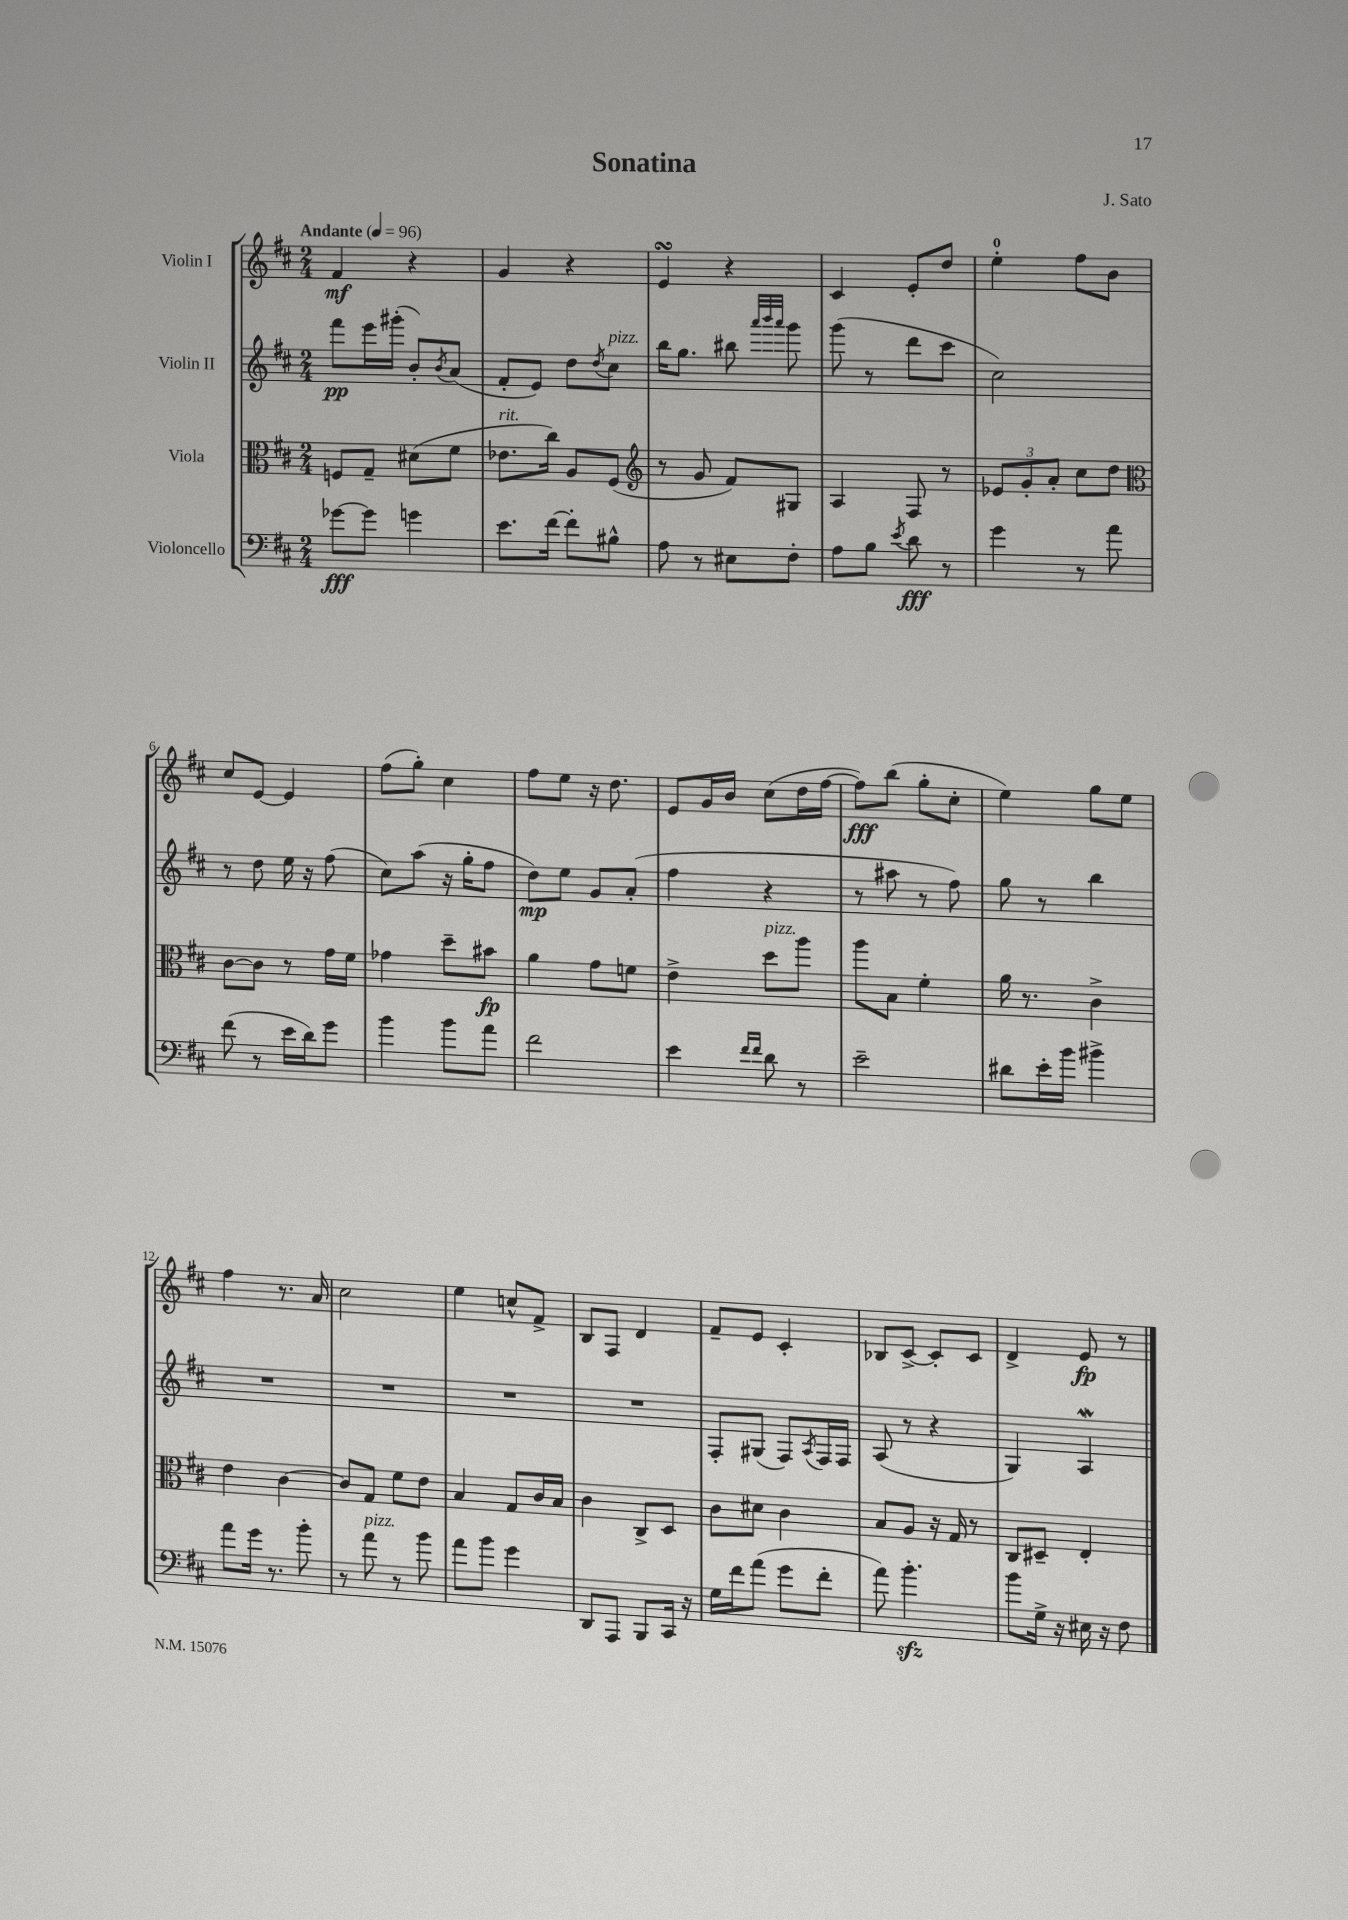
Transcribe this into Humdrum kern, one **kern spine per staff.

**kern	**dynam	**kern	**dynam	**kern	**dynam	**kern	**dynam
*part4	*part4	*part3	*part3	*part2	*part2	*part1	*part1
*staff4	*staff4	*staff3	*staff3	*staff2	*staff2	*staff1	*staff1
*I"Violoncello	*	*I"Viola	*	*I"Violin II	*	*I"Violin I	*
*clefF4	*	*clefC3	*	*clefG2	*	*clefG2	*
*k[f#c#]	*	*k[f#c#]	*	*k[f#c#]	*	*k[f#c#]	*
*M2/4	*	*M2/4	*	*M2/4	*	*M2/4	*
*MM96	*	*MM96	*	*MM96	*	*MM96	*
=1	=1	=1	=1	=1	=1	=1	=1
!	!	!	!	!	!	!LO:TX:a:B:t=Andante	!
[8g-X\L	fff	8Fn/L	.	8fff#\L	pp	4f#/	mf
8g-\J]	.	8G~/J	.	16eee\L	.	.	.
.	.	.	.	(16ggg#X'\JJ	.	.	.
4gn\	.	(8d#X\L	.	8b'/L)	.	4r	.
.	.	.	.	8qb/	.	.	.
.	.	8f#\J	.	(8a/J	.	.	.
=2	=2	=2	=2	=2	=2	=2	=2
!	!	!LO:TX:a:i:t=rit.	!	!	!	!	!
8.e\L	.	8.e-X\L	.	8f#'/L	.	4g/	.
.	.	.	.	8e/J)	.	.	.
[16f#\Jk	.	16cc#\Jk)	.	.	.	.	.
8f#'\L]	.	8A/L	.	8dd\L	.	4r	.
.	.	.	.	8qdd/	.	.	.
!	!	!	!	!LO:TX:a:i:t=pizz.	!	!	!
8B#X^^\J	.	(8F#/J	.	8cc#\J	.	.	.
=3	=3	=3	=3	=3	=3	=3	=3
*	*	*clefG2	*	*	*	*	*
8A\	.	8r	.	16bb\KL	.	4esSSS/	.
.	.	.	.	8.gg\J	.	.	.
8r	.	8g/	.	.	.	.	.
8E#X\L	.	8f#/L)	.	8bb#X\	.	4r	.
.	.	.	.	32qqaaa/LLL	.	.	.
.	.	.	.	32qqbbb/	.	.	.
.	.	.	.	32qqaaa/JJJ	.	.	.
8F#'\J	.	8G#X/J	.	8ggg\	.	.	.
=4	=4	=4	=4	=4	=4	=4	=4
8A\L	.	4A/	.	(8ggg\	.	4c#/	.
8B\J	.	.	.	8r	.	.	.
8qe/	.	.	.	.	.	.	.
8d\	fff	8F#/	.	8ddd\L	.	8e'/L	.
8r	.	8r	.	8ccc#\J	.	8dd/J	.
=5	=5	=5	=5	=5	=5	=5	=5
4g\	.	12e-X/L	.	2cc#\)	.	4ee'\	.
.	.	12g'/	.	.	.	.	.
.	.	12a'/J	.	.	.	.	.
8r	.	8cc#\L	.	.	.	8ff#\L	.
8a\	.	8dd\J	.	.	.	8b\J	.
!!LO:LB:g=z
=6	=6	=6	=6	=6	=6	=6	=6
*	*	*clefC3	*	*	*	*	*
(8f#\	.	[8c#\L	.	8r	.	8cc#/L	.
8r	.	8c#\J]	.	8dd\	.	[8e/J	.
16e\LL	.	8r	.	16ee\	.	4e/]	.
16d\J)	.	.	.	16r	.	.	.
8g\J	.	16g\LL	.	(8ff#\	.	.	.
.	.	16f#\JJ	.	.	.	.	.
=7	=7	=7	=7	=7	=7	=7	=7
4b\	.	4g-X\	.	8cc#\L)	.	(8ff#\L	.
.	.	.	.	(8aa\J	.	8gg'\J)	.
8b\L	.	8dd~\L	.	16r	.	4cc#\	.
.	.	.	.	16gg'\KL	.	.	.
8a\J	.	8b#X\J	fp	8ff#\J	.	.	.
=8	=8	=8	=8	=8	=8	=8	=8
2f#\	.	4a\	.	8dd\L)	mp	8ff#\L	.
.	.	.	.	8ee\J	.	8ee\J	.
.	.	8g\L	.	8g/L	.	16r	.
.	.	.	.	.	.	8.dd\	.
.	.	8fn\J	.	(8a'/J	.	.	.
=9	=9	=9	=9	=9	=9	=9	=9
4e\	.	4e^\	.	4ff#\	.	8e/L	.
.	.	.	.	.	.	16g/L	.
.	.	.	.	.	.	16b/JJ	.
16qqf#/LL	.	.	.	.	.	.	.
16qqf#/JJ	.	.	.	.	.	.	.
!	!	!LO:TX:a:i:t=pizz.	!	!	!	!	!
8d\	.	8dd\L	.	4r	.	(8cc#\L	.
8r	.	8aa\J	.	.	.	16dd\L	.
.	.	.	.	.	.	[16ff#\JJ	.
=10	=10	=10	=10	=10	=10	=10	=10
2e~\	.	8aa\L	.	8r	.	8ff#\L])	fff
.	.	8B\J	.	8aa#X\	.	(8bb\J	.
.	.	4f#'\	.	8r	.	8gg'\L	.
.	.	.	.	8ff#\)	.	8cc#'\J	.
=11	=11	=11	=11	=11	=11	=11	=11
8d#X\L	.	16a\	.	8gg\	.	4ee\)	.
.	.	8.r	.	.	.	.	.
16e'\L	.	.	.	8r	.	.	.
16b\JJ	.	.	.	.	.	.	.
4b#X^\	.	4c#^\	.	4bb\	.	8gg\L	.
.	.	.	.	.	.	8ee\J	.
!!LO:LB:g=z
=12	=12	=12	=12	=12	=12	=12	=12
8a\L	.	4e\	.	2r	.	4ff#\	.
16g\Jk	.	.	.	.	.	.	.
8.r	.	.	.	.	.	.	.
.	.	[4c#\	.	.	.	8.r	.
8b'\	.	.	.	.	.	.	.
.	.	.	.	.	.	16a/	.
=13	=13	=13	=13	=13	=13	=13	=13
8r	.	8c#/L]	.	2r	.	2cc#\	.
!LO:TX:a:i:t=pizz.	!	!	!	!	!	!	!
8a\	.	8G/J	.	.	.	.	.
8r	.	8f#\L	.	.	.	.	.
8b\	.	8e\J	.	.	.	.	.
=14	=14	=14	=14	=14	=14	=14	=14
8a\L	.	4B/	.	2r	.	4ee\	.
8b\J	.	.	.	.	.	.	.
4g\	.	8G/L	.	.	.	8ccn^^/L	.
.	.	16c#/L	.	.	.	8f#^/J	.
.	.	16B/JJ	.	.	.	.	.
=15	=15	=15	=15	=15	=15	=15	=15
8DD/L	.	4c#\	.	2r	.	8B/L	.
8AAA/J	.	.	.	.	.	8F#/J	.
8BBB/L	.	8C#^/L	.	.	.	4d/	.
16CC#/Jk	.	8D/J	.	.	.	.	.
16r	.	.	.	.	.	.	.
=16	=16	=16	=16	=16	=16	=16	=16
16G\LL	.	8c#\L	.	8F#'/L	.	8f#~/L	.
16f#\J	.	.	.	.	.	.	.
(8a\J	.	8d#X\J	.	(8G#X/J	.	8e/J	.
8g\L	.	4c#\	.	8F#/L)	.	4c#'/	.
.	.	.	.	8qA/	.	.	.
8f#'\J	.	.	.	16F#/L	.	.	.
.	.	.	.	16F#/JJ	.	.	.
=17	=17	=17	=17	=17	=17	=17	=17
8a\)	.	8B/L	.	(8A/	.	8B-X/L	.
4.bzz'\	.	8A/J	.	8r	.	[8c#^/J	.
.	.	16r	.	4r	.	8c#'/L]	.
.	.	16G/	.	.	.	.	.
.	.	8r	.	.	.	8c#/J	.
=18	=18	=18	=18	=18	=18	=18	=18
8b\L	.	8C#/L	.	4G/)	.	4d^/	.
16G^\Jk	.	8D#X~/J	.	.	.	.	.
16r	.	.	.	.	.	.	.
16E#X\	.	4E'/	.	4AW/	.	8e/	fp
16r	.	.	.	.	.	.	.
8F#\	.	.	.	.	.	8r	.
==	==	==	==	==	==	==	==
*-	*-	*-	*-	*-	*-	*-	*-
